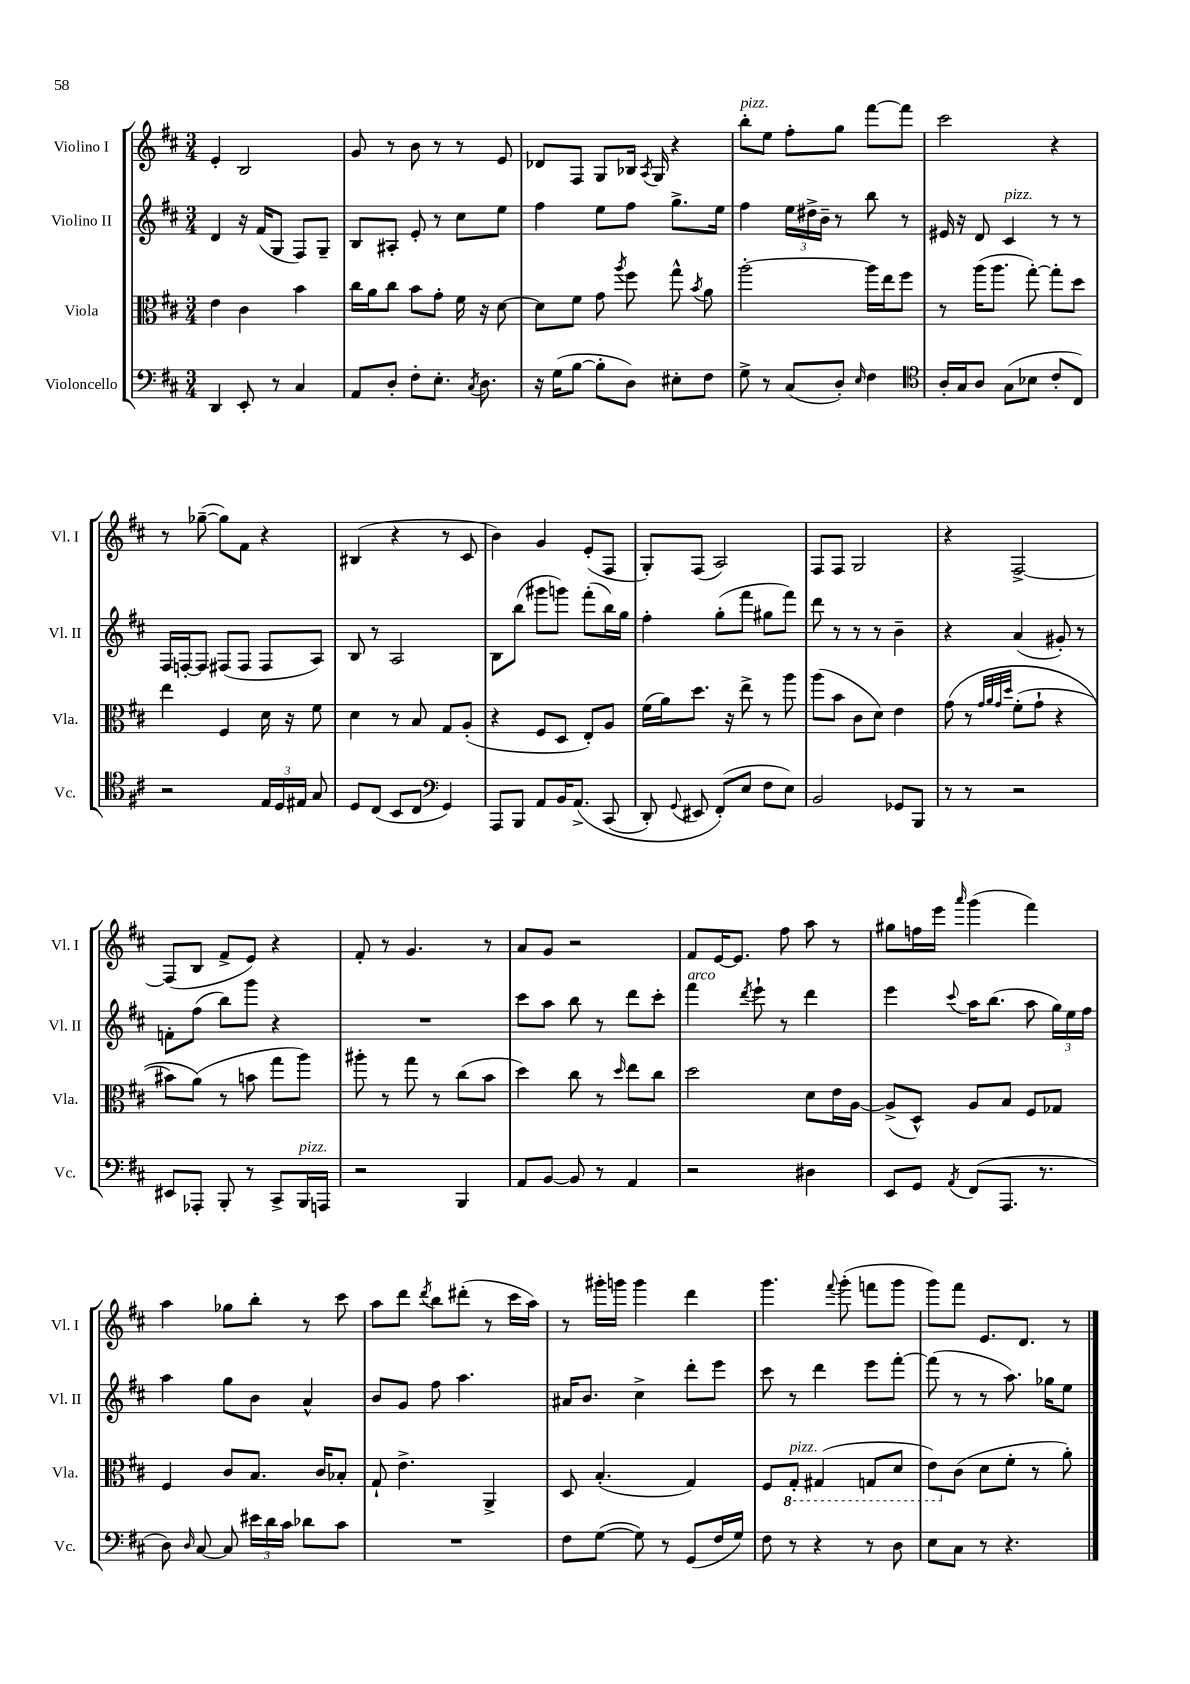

**kern	**kern	**kern	**kern
*part4	*part3	*part2	*part1
*staff4	*staff3	*staff2	*staff1
*I"Violoncello	*I"Viola	*I"Violino II	*I"Violino I
*I'Vc.	*I'Vla.	*I'Vl. II	*I'Vl. I
*clefF4	*clefC3	*clefG2	*clefG2
*k[f#c#]	*k[f#c#]	*k[f#c#]	*k[f#c#]
*M3/4	*M3/4	*M3/4	*M3/4
=3	=3	=3	=3
4DD/	4e\	4d/	4e'/
8EE'/	4c#\	16r	2B/
.	.	(16f#/KL	.
8r	.	8G/J	.
4C#/	4b\	8F#/L)	.
.	.	8G~/J	.
=4	=4	=4	=4
8AA/L	16cc#\LL	8B/L	8g/
.	16a\J	.	.
8D'/J	8cc#\J	8A#X'/J	8r
8F#'\L	8b\L	8e'/	8b\
8.E'\J	8g'\J	8r	8r
.	16f#\	8cc#\L	8r
8qC#/	.	.	.
8.D\	16r	.	.
.	[8d\	8ee\J	8e/
=5	=5	=5	=5
16r	8d\L]	4ff#\	8d-X/L
(16G\KL	.	.	.
[8B\J	8f#\J	.	8F#/J
8B'\L]	8g\	8ee\L	8G/L
.	8qaa/	.	.
8D\J)	8ff#\	8ff#\J	16B-X/Jk
.	.	.	8qA/
.	.	.	16G/
8E#X'\L	8gg^^\	8.gg^\L	4r
.	8qb/	.	.
8F#\J	8a\	.	.
.	.	16ee\Jk	.
=6	=6	=6	=6
!	!	!	!LO:TX:a:i:t=pizz.
8G^\	[2aa'\	4ff#\	8bb'\L
8r	.	.	8ee\J
(8C#/L	.	24ee\LL	8ff#'\L
.	.	24dd#X^\	.
.	.	24b~\JJ	.
8D'/J)	.	8r	8gg\J
16qqE/	.	.	.
4F#\	16aa\LL]	8bb\	[8fff#\L
.	16ee\J	.	.
.	8ff#\J	8r	8fff#\J]
=7	=7	=7	=7
*clefC4	*	*	*
16A'/LL	8r	16e#X/	2ccc#\
16G/J	.	16r	.
8A/J	(16aa\KL	8d/	.
.	8.aa\J	.	.
!	!	!LO:TX:a:i:t=pizz.	!
(8G\L	.	4c#/	.
8B-X\J	[8gg'\)	.	.
8c#'/L	8gg'\L]	8r	4r
8C#/J)	8dd\J	8r	.
!!LO:LB:g=z
=8	=8	=8	=8
2r	4ee\	16F#/LL	8r
.	.	[16Fn'/J	.
.	.	8F/J]	([8gg-X~\
.	4F#/	(8F#X/L	8gg-\L])
.	.	8F#/J	8f#\J
24E/LL	16d\	8F#/L	4r
24D/	.	.	.
.	16r	.	.
24E#X/JJ	.	.	.
8G/	8f#\	8A/J)	.
=9	=9	=9	=9
8D/L	4d\	8B/	(4B#X/
(8C#/J	.	8r	.
8BB/L	8r	2A/	4r
8C#/J	8B/	.	.
*clefF4	*	*	*
4GG/)	8G/L	.	8r
.	(8A'/J	.	8c#/
=10	=10	=10	=10
8AAA/L	4r	8B\L	4b\)
8BBB/J	.	(8bb\J	.
8AA/L	8F#/L	8ggg#X\L	4g/
16BB/K	8D/J	8gggn\J)	.
(8.AA^/J	.	.	.
.	8E'/L)	(8fff#'\L	(8e'/L
(8CC#/	8A/J	16bb\L)	8F#/J
.	.	16gg\JJ	.
=11	=11	=11	=11
8DD'/)	(16f#\LL	4ff#'\	8G'/L)
.	16a\J)	.	.
8qqGG/	.	.	.
8EE#X/	8.dd\J	.	(8F#/J
(8FF#'/L)	.	(8gg'\L	2A/)
.	16r	.	.
8E/J	8ee^\	8fff#\J	.
8F#\L	8r	8gg#X\L	.
8E\J)	8aa\	8fff#\J)	.
=12	=12	=12	=12
2BB/	(8aa\L	8ddd\	8F#/L
.	8b\J	8r	8F#/J
.	8c#\L	8r	2G/
.	8d\J)	8r	.
8GG-X/L	4e\	4b~\	.
8BBB/J	.	.	.
=13	=13	=13	=13
8r	(8g\	4r	4r
8r	8r	.	.
.	32qqg/LLL	.	.
.	32qqa/	.	.
.	32qqg/	.	.
.	32qqdd/JJJ	.	.
2r	(8f#'\L	(4a/	[2F#^/
.	8g`\J	.	.
.	4r	8g#X'/)	.
.	.	8r	.
!!LO:LB:g=z
=14	=14	=14	=14
8EE#X/L	8b#X\L)	8fn'\L	(8F#/L]
8AAA-X'/J	(8a\J)	(8ff#\J	8B/J
8BBB'/	8r	8bb\L)	8f#^/L
8r	8bn\	8ggg\J	8e/J)
8CC#^/L	8gg\L	4r	4r
!LO:TX:a:i:t=pizz.	!	!	!
16BBB/L	8aa\J)	.	.
16AAAn/JJ	.	.	.
=15	=15	=15	=15
2r	8aa#X'\	2.r	8f#'/
.	8r	.	8r
.	8gg\	.	4.g/
.	8r	.	.
4BBB/	(8cc#\L	.	.
.	8b\J	.	8r
=16	=16	=16	=16
8AA/L	4dd\)	8ccc#\L	8a/L
[8BB/J	.	8aa\J	8g/J
8BB/]	8cc#\	8bb\	2r
8r	8r	8r	.
.	16qqdd/	.	.
4AA/	8ee\L	8ddd\L	.
.	8cc#\J	8ccc#'\J	.
=17	=17	=17	=17
!	!	!LO:TX:a:i:t=arco	!
2r	2dd\	4fff#\	8f#/L
.	.	.	[16e/K
.	.	.	8.e/J]
.	.	8qddd/	.
.	.	8eee`\	.
.	.	8r	8ff#\
4D#X\	8d\L	4ddd\	8aa\
.	16e\L	.	8r
.	[16A\JJ	.	.
=18	=18	=18	=18
8EE/L	(8A^/L]	4eee\	8gg#X\L
8GG/J	8D^^/J)	.	16ffn\L
.	.	.	16eee\JJ
8qAA/	.	8qqccc#/	16qqaaa/
(8FF#/L	8A/L	16aa\KL	(4ggg\
.	.	(8.bb\J	.
8.AAA/J	8B/J	.	.
.	8F#/L	8aa\	4fff#\)
8.r	.	.	.
.	8G-X/J	24gg\LL)	.
.	.	24ee\	.
.	.	24ff#\JJ	.
!!LO:LB:g=z
=19	=19	=19	=19
8D\)	4F#/	4aa\	4aa\
16qqD/	.	.	.
[8C#/	.	.	.
8C#/]	8c#/L	8gg\L	8gg-X\L
24e#X\LL	8.B/J	8b\J	8bb'\J
24d\	.	.	.
24c#\JJ	.	.	.
8d-X\L	.	4a^^/	8r
.	16c#/KL	.	.
8c#\J	8B-X'/J	.	8ccc#\
=20	=20	=20	=20
2.r	8G`/	8b/L	8aa\L
.	4.e^\	8g/J	8ddd\J
.	.	.	8qddd/
.	.	8ff#\	8bb\L
.	.	4.aa\	(8ddd#X'\J
.	4AA^/	.	8r
.	.	.	16ccc#\LL
.	.	.	16aa\JJ)
=21	=21	=21	=21
8F#\L	8D/	16a#X/KL	8r
.	.	8.b/J	.
([8G\J	(4.B'/	.	16ggg#X'\LL
.	.	.	16gggn\JJ
8G\])	.	4cc#^\	4ggg\
8r	.	.	.
(8GG/L	4G/)	8ddd'\L	4ddd\
16F#/L	.	8eee\J	.
16G/JJ)	.	.	.
=22	=22	=22	=22
8F#\	8F#/L	8ccc#\	4.ggg\
*	*8ba	*	*
!	!LO:TX:a:i:t=pizz.	!	!
8r	8GG'/J	8r	.
4r	(4GG#X/	4ddd\	.
.	.	.	8qqfff#/
.	.	.	(8ggg'\
8r	8GGn/L	8eee\L	8fffn\L
8D\	8D/J	[8fff#'\J	8ggg\J
=23	=23	=23	=23
8E\L	8E\L)	(8fff#\]	8ggg\L)
*	*X8ba	*	*
8C#\J	(8c#\J	8r	8fff#\J
8r	8d\L	8r	8.e/L
4.r	8f#'\J	8.aa\)	.
.	.	.	8.d/J
.	8r	.	.
.	.	16gg-X\KL	.
.	8a'\)	8ee\J	8r
==	==	==	==
*-	*-	*-	*-
